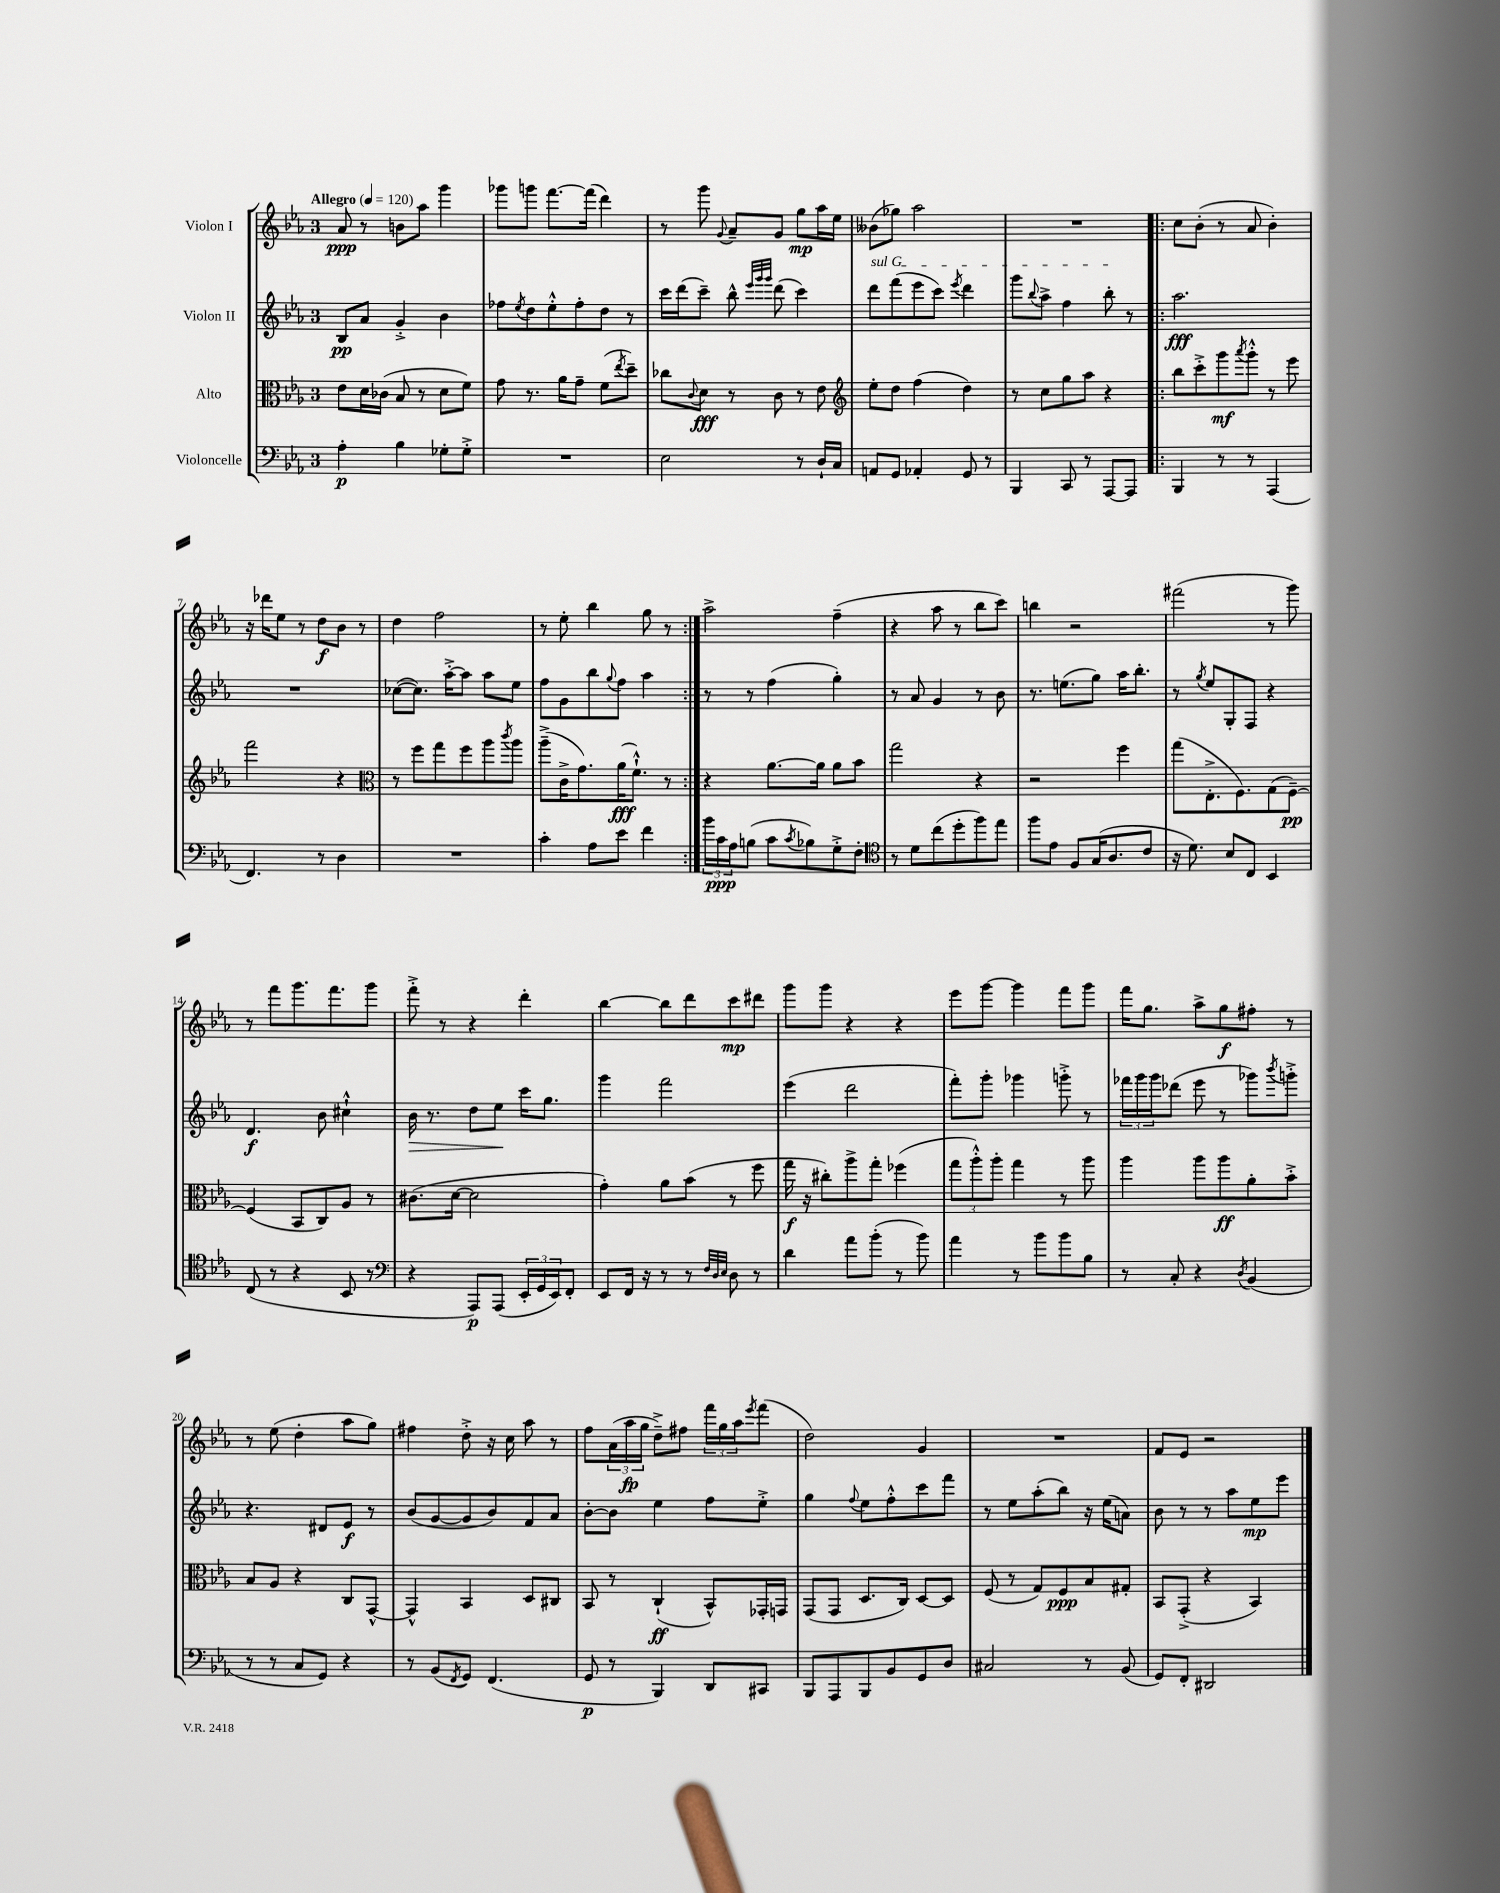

**kern	**kern	**kern	**kern
*staff4	*staff3	*staff2	*staff1
*clefF4	*clefC3	*clefG2	*clefG2
*k[b-e-a-]	*k[b-e-a-]	*k[b-e-a-]	*k[b-e-a-]
*M3/4	*M3/4	*M3/4	*M3/4
*MM120	*MM120	*MM120	*MM120
4A-'	8e-	8B-	8a-
.	16d	8a-	8r
.	(16c-	.	.
4B-	8B-	4g'^	8b
.	8r	.	8aa-
8G-'	8d	4b-	4ggg
8G-'^	8f)	.	.
=	=	=	=
2.r	8g	8ff-	8ggg-
.	.	8qee-	.
.	8.r	8dd	8ggg
.	.	8ee-'^^	[8.fff
.	16a-	.	.
.	8g~	8ff-'	.
.	.	.	(16fff]
.	(8f	8dd	4ddd)
.	8qee-	.	.
.	8dd~)	8r	.
=	=	=	=
2E-	8cc-	16ccc	8r
.	.	(16ddd	.
.	8qqc	.	.
.	8d	8ccc~)	8ggg
.	.	.	8qqg
.	8r	8bb-^^	8a-~
.	.	32qqeee-	.
.	.	32qqggg	.
.	.	32qqggg	.
.	8c	(8ddd	8g
8r	8r	4ccc)	8gg
16D`	8e-	.	16aa-
16C	.	.	16ee-
=	=	=	=
*	*clefG2	*	*
8AA	8ee-'	8ddd	(8b--
8GG	8dd	(8fff	8gg-)
4AA-'	(4ff	8eee-	2aa-
.	.	8ccc)	.
.	.	8qeee-	.
8GG	4dd)	4ddd	.
8r	.	.	.
=	=	=	=
4BBB-	8r	8ggg	2.r
.	.	8qqbb-	.
.	8cc	8aa-^	.
8CC	8gg	4ff	.
8r	8aa-	.	.
[8AAA-	4r	8bb-'	.
8AAA-]	.	8r	.
=!|:	=!|:	=!|:	=!|:
4BBB-	8bb-	2.aa-	8cc
.	8ccc'^	.	(8b-'
8r	8ggg	.	8r
.	8qaaa-	.	.
8r	8ggg'^^	.	8a-
(4AAA-	8r	.	4b-')
.	8eee-	.	.
=	=	=	=
4.FF)	2fff	2.r	16r
.	.	.	16ddd-
.	.	.	8ee-
.	.	.	8r
8r	.	.	8dd
4D	4r	.	8b-
.	.	.	8r
=	=	=	=
*	*clefC3	*	*
2.r	8r	([8cc-	4dd
.	8ff	8.cc-])	.
.	8gg	.	2ff
.	.	[16aa-'^	.
.	8ff	8aa-]	.
.	8aa-	8aa-	.
.	8qccc	.	.
.	8aa-	8ee-	.
=	=	=	=
4c'	(8aa-~^	8ff	8r
.	16c^	8g	8ee-'
.	8.g)	.	.
8A-	.	8bb-	4bb-
.	.	8qqgg	.
8e-	(16a-	8ff	.
.	8.f`^^)	.	.
4f	.	4aa-	8gg
.	8r	.	8r
=:|!	=:|!	=:|!	=:|!
24b-	4r	8r	2aa-^
24c	.	.	.
24A-	.	.	.
(8B	.	8r	.
8c	[8.a-	(4ff	.
8qc	.	.	.
8B-)	.	.	.
.	16a-]	.	.
8G'^	8a-	4gg')	(4ff~
8F'	8b-	.	.
=	=	=	=
*clefC4	*	*	*
8r	2gg	8r	4r
8d	.	8a-	.
(8cc	.	4g	8aa-
8dd'	.	.	8r
8ff)	4r	8r	8bb-
8ee-	.	8b-	8ccc)
=	=	=	=
8ff	2r	8.r	4bb
8e-	.	.	.
.	.	(8.ee	.
8F	.	.	2r
(16G	.	8gg)	.
8.A-	.	.	.
.	4ff	16aa-	.
.	.	8.bb-'	.
8c	.	.	.
=	=	=	=
16r	(8gg	8r	(2fff#
8.d)	.	.	.
.	.	8qgg	.
.	8.E-'^	8ee-	.
8B-	.	8G'	.
.	8.F)	.	.
8C	.	8F	.
4BB-	(8G	4r	8r
.	[8F~)	.	8ggg)
=	=	=	=
(8C	(4F]	4.d	8r
8r	.	.	8fff
4r	8BB-	.	8.ggg
.	8C)	8b-	.
.	.	.	8.fff
8BB-	8A-	4cc#`^^	.
8r	8r	.	8ggg
=	=	=	=
*clefF4	*	*	*
4r	(8.c#	16b-	8fff'^
.	.	8.r	.
.	.	.	8r
.	[16d	.	.
8AAA-)	2d]	8dd	4r
(8AAA-	.	8ee-	.
24EE-'	.	16ccc	4ddd'
24GG	.	.	.
.	.	8.gg	.
24EE-)	.	.	.
8FF'	.	.	.
=	=	=	=
8EE-	4g')	4ggg	[4bb-
16FF	.	.	.
16r	.	.	.
8r	8a-	2fff	8bb-]
8r	(8b-	.	8ddd
32qqF	.	.	.
32qqD	.	.	.
32qqE-	.	.	.
8D	8r	.	8ccc
8r	8ff	.	8ddd#
=	=	=	=
4d	16gg	(4eee-	8ggg
.	16r	.	.
.	8cc#')	.	8ggg
8a-	8aa-^	2ddd	4r
(8b-'	8gg'	.	.
8r	(4ff-	.	4r
8b-)	.	.	.
=	=	=	=
4a-	12gg	8fff')	8eee-
.	12aa-'^^)	.	.
.	.	8ggg'	[8ggg
.	12aa-'	.	.
8r	4gg	4ggg-	4ggg]
8b-	.	.	.
8b-	8r	8ggg'^	8fff
8B-	8aa-	8r	8ggg
=	=	=	=
8r	4aa-	24fff-	16fff
.	.	24ggg	.
.	.	.	8.gg
.	.	24ggg	.
8C'	.	(8ddd-	.
4r	8aa-	8eee-	8aa-^
.	8aa-	8r	8gg
8qD	.	.	.
(4BB-	8a-'	8ggg-)	8ff#'
.	.	8qbbb-	.
.	8b-'^	8ggg'^	8r
=	=	=	=
8r	8B-	4.r	8r
8r	8A-	.	(8ee-
8C	4r	.	4dd'
8GG)	.	8d#	.
4r	8C	8e-	8aa-
.	[8GG^^	8r	8gg)
=	=	=	=
8r	4GG^^]	(8b-	4ff#
(8BB-	.	[8g	.
8qFF	.	.	.
8GG)	4BB-	8g]	8dd'^
(4.FF	.	8b-)	16r
.	.	.	16cc
.	8D	8f	8aa-
.	8C#	8a-	8r
=	=	=	=
8GG	8BB-	[8b-'	8ff
8r	8r	8b-]	(24a-
.	.	.	24aa-
.	.	.	24gg
4BBB-)	(4C`	4ee-	8dd~^)
.	.	.	8ff#
8DD	8BB-^^)	8ff	24fff
.	.	.	24gg
.	.	.	24aa-
.	.	.	8qeee-
8CC#	16GG-'	8ee-'^	(8fff
.	16GG	.	.
=	=	=	=
8BBB-	(8GG	4gg	2dd)
8AAA-	8GG	.	.
.	.	8qqff	.
8BBB-	8.D	8ee-	.
8BB-	.	8ff'^^	.
.	16C)	.	.
8GG	[8D	8ccc	4g
8D	8D]	8fff	.
=	=	=	=
2C#	(8F	8r	2.r
.	8r	8ee-	.
.	8G)	(8aa-'	.
.	8F	8bb-)	.
8r	8B-	16r	.
.	.	(16ee-	.
(8BB-	8G#'	8a)	.
=	=	=	=
8GG)	8BB-	8b-	8f
8FF'	(8GG'^	8r	8e-
2DD#	4r	8r	2r
.	.	8aa-	.
.	4BB-)	8ee-	.
.	.	8eee-	.
==	==	==	==
*-	*-	*-	*-
